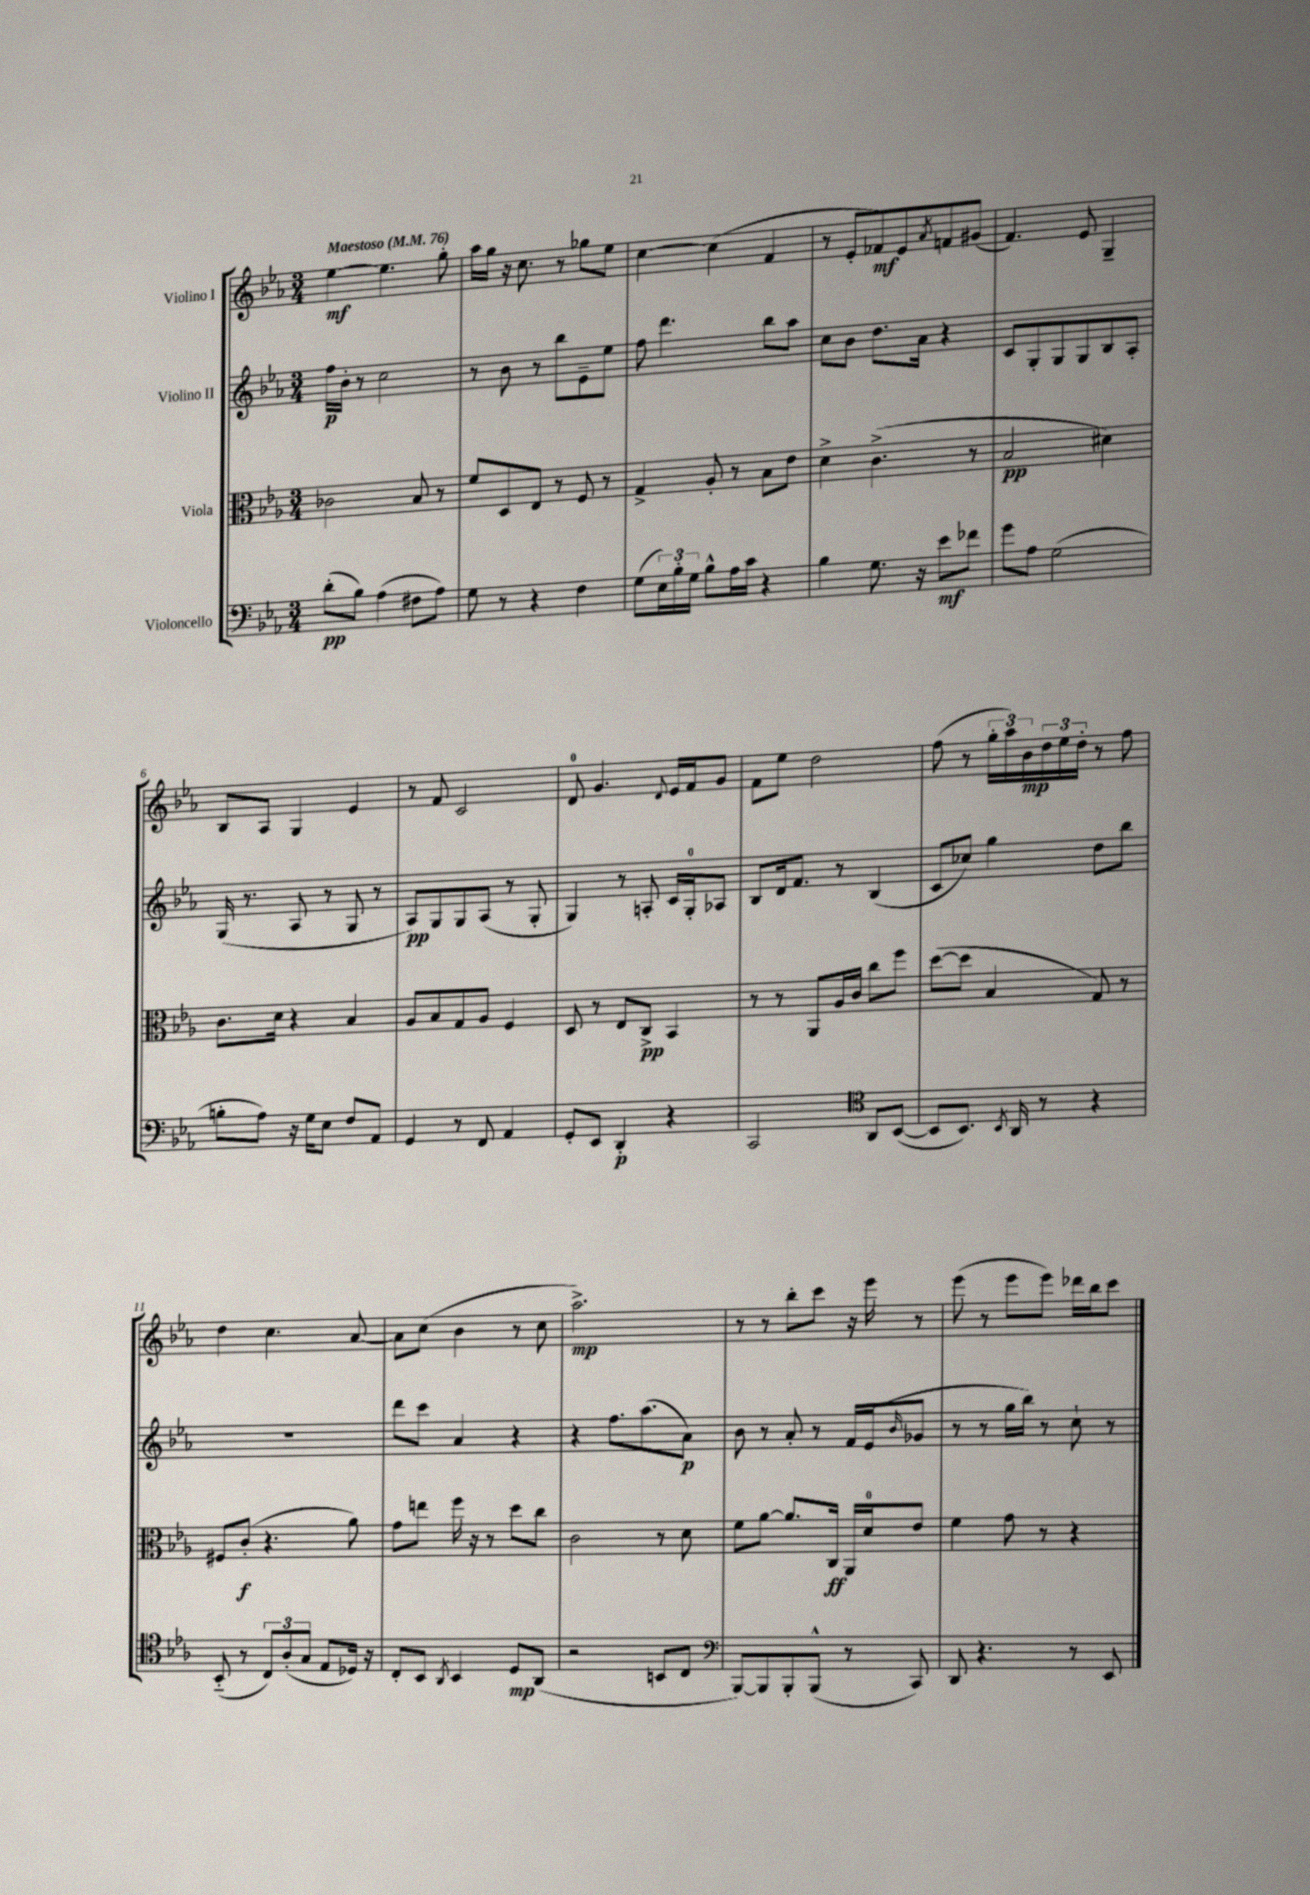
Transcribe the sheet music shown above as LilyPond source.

<<
\new StaffGroup <<
\new Staff = "s0" \with { instrumentName = "Violino I" } {
    \clef treble \key ees \major \numericTimeSignature \time 3/4 \tempo "Maestoso" 4 = 76
    ees''4~\mf ees''4. g''8-. |
    aes''16 g''16 r16 c''8. r8 ges''8 ees''8 |
    c''4~ c''4( f'4 |
    r8 ees'8-. fes'8\mf) ees'8 \acciaccatura { aes'8 } f'8 gis'8( |
    f'4.) ees'8 g4-- |
    bes8 aes8 g4 ees'4 |
    r8 f'8 c'2 |
    d'8-0 g'4. \appoggiatura { d'8 } ees'16 f'16 g'8 |
    f'8 ees''8 d''2 |
    f''8( r8 \tuplet 3/2 { g''16-. aes''16) bes'16\mp } \tuplet 3/2 { d''16 ees''16 d''16-. } r8 f''8 |
    d''4 c''4. aes'8~ |
    aes'8 c''8( bes'4 r8 c''8 |
    aes''2.->\mp) |
    r8 r8 bes''8-. c'''8 r16 ees'''16 r8 |
    ees'''8( r8 ees'''8 ees'''8) des'''16 bes''16 c'''8 \bar "|." |
}
\new Staff = "s1" \with { instrumentName = "Violino II" } {
    \clef treble \key ees \major \numericTimeSignature \time 3/4
    f''16\p bes'16-. r8 c''2 |
    r8 bes'8 r8 bes''8 ees'8-- ees''8 |
    f''8 d'''4. bes''8 aes''8 |
    c''8 bes'8 d''8. aes'16 r4 |
    c'8 g8-. g8 g8 bes8 aes8-. |
    g16( r8. aes8 r8 g8 r8 |
    aes8\pp) g8 g8 aes8( r8 g8-. |
    g4) r8 a8-. c'16 g16-0-. aes8 |
    bes8 d'16 f'8. r8 bes4( |
    c'8 ces''8) g''4 d''8 bes''8 |
    R2. |
    d'''8 c'''8 aes'4 r4 |
    r4 f''8. aes''8.( aes'8\p) |
    bes'8 r8 aes'8-. r8 f'16 ees'16( \grace { bes'16 } ges'8 |
    r8 r8 g''16 bes''16) r8 c''8-! r8 \bar "|." |
}
\new Staff = "s2" \with { instrumentName = "Viola" } {
    \clef alto \key ees \major \numericTimeSignature \time 3/4
    ces'2 bes8 r8 |
    f'8 d8 ees8 r8 f8 r8 |
    g4-> aes8-. r8 bes8 ees'8 |
    d'4-> c'4.->( r8 |
    bes2\pp dis'4) |
    c'8. d'16 r4 bes4 |
    aes8 bes8 g8 aes8 f4 |
    d8 r8 ees8 c8->\pp bes,4 |
    r8 r8 aes,8 aes16 c'16 c''8 f''8 |
    d''8~( d''8 bes4 g8) r8 |
    fis8 c'8-.\f( r4. aes'8) |
    g'8 e''8 f''16 r16 r8 d''8 c''8 |
    c'2 r8 d'8 |
    f'8 aes'8~ aes'8. c16\ff aes,16 d'16-0 ees'8 |
    f'4 g'8 r8 r4 \bar "|." |
}
\new Staff = "s3" \with { instrumentName = "Violoncello" } {
    \clef bass \key ees \major \numericTimeSignature \time 3/4
    d'8-.\pp( bes8) aes4( fis8 aes8) |
    g8 r8 r4 f4 |
    g8( \tuplet 3/2 { ees16) bes16-. g16 } bes8-^ aes16 c'16 r4 |
    bes4 g8. r16 ees'8\mf fes'8 |
    g'8 aes8 g2( |
    b8-. aes8) r16 g16 ees8 f8 aes,8 |
    g,4 r8 f,8 aes,4 |
    g,8-. ees,8 d,4-.\p r4 |
    c,2 \clef tenor aes,8 bes,8~( |
    bes,8 bes,8.) \acciaccatura { bes,8 } aes,16 r8 r4 |
    bes,8-_( r8 \tuplet 3/2 { c8) aes8-.( g8 } ees8 des16) r16 |
    c8-. bes,8 \acciaccatura { aes,8 } bes,4 d8\mp aes,8( |
    r2 b,8 c8 |
    \clef bass bes,,8~) bes,,8 bes,,8-. bes,,8-^( r8 c,8) |
    d,8 r4. r8 ees,8 \bar "|." |
}
>>
>>
